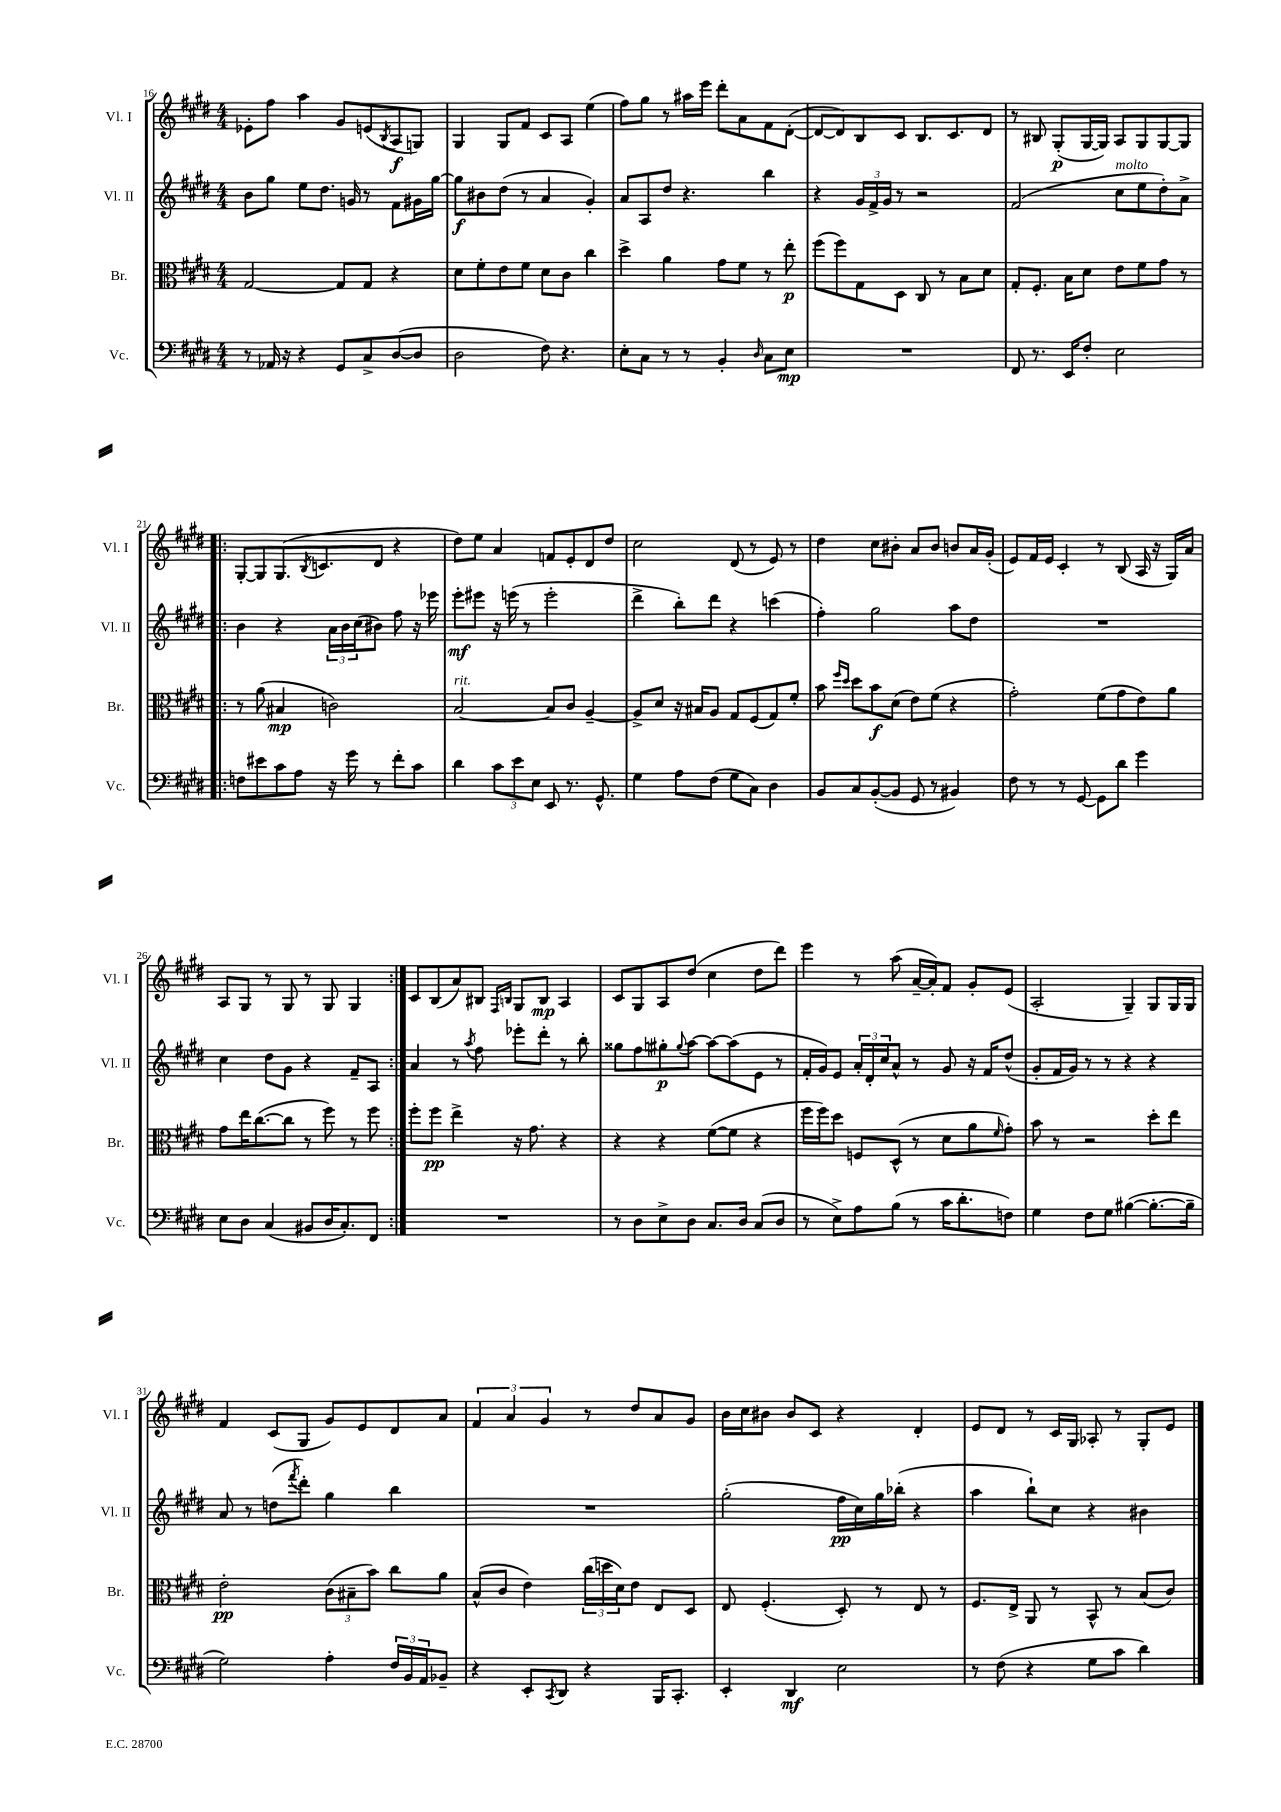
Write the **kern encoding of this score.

**kern	**dynam	**kern	**dynam	**kern	**dynam	**kern	**dynam
*part4	*part4	*part3	*part3	*part2	*part2	*part1	*part1
*staff4	*staff4	*staff3	*staff3	*staff2	*staff2	*staff1	*staff1
*I"Vc.	*	*I"Br.	*	*I"Vl. II	*	*I"Vl. I	*
*I'Vc.	*	*I'Br.	*	*I'Vl. II	*	*I'Vl. I	*
*clefF4	*	*clefC3	*	*clefG2	*	*clefG2	*
*k[f#c#g#d#]	*	*k[f#c#g#d#]	*	*k[f#c#g#d#]	*	*k[f#c#g#d#]	*
*M4/4	*	*M4/4	*	*M4/4	*	*M4/4	*
=16	=16	=16	=16	=16	=16	=16	=16
8r	.	[2G#/	.	8b\L	.	8e-X'\L	.
16AA-X/	.	.	.	8gg#\J	.	8ff#\J	.
16r	.	.	.	.	.	.	.
4r	.	.	.	8ee\L	.	4aa\	.
.	.	.	.	8.dd#\J	.	.	.
8GG#/L	.	8G#/L]	.	.	.	8g#/L	.
.	.	.	.	16gn/	.	.	.
8C#^/	.	8G#/J	.	8r	.	(8en/	.
.	.	.	.	.	.	8qB/	.
([8D#/	.	4r	.	8f#\L	.	8A/	f
8D#/J]	.	.	.	16g#X\L	.	8Gn/J)	.
.	.	.	.	[16gg#\JJ	.	.	.
=17	=17	=17	=17	=17	=17	=17	=17
2D#\	.	8d#\L	.	8gg#\L]	f	4G#/	.
.	.	8f#'\	.	8b#X\	.	.	.
.	.	8e\	.	(8dd#\J	.	8G#/L	.
.	.	8f#\J	.	8r	.	8f#/J	.
8F#\)	.	8d#\L	.	4a/	.	8c#/L	.
4.r	.	8c#\J	.	.	.	8A/J	.
.	.	4cc#\	.	4g#'/)	.	(4ee\	.
=18	=18	=18	=18	=18	=18	=18	=18
8E'\L	.	4dd#^\	.	8a/L	.	8ff#\L)	.
8C#\J	.	.	.	8A/	.	8gg#\J	.
8r	.	4a\	.	8dd#/J	.	8r	.
8r	.	.	.	4.r	.	16aa#X\LL	.
.	.	.	.	.	.	16eee\JJ	.
4BB'/	.	8g#\L	.	.	.	8ddd#'\L	.
.	.	8f#\J	.	.	.	8a\	.
16qqD#/	.	.	.	.	.	.	.
8C#\L	.	8r	.	4bb\	.	8f#\	.
8E\J	mp	8ee'\	p	.	.	([8d#'\J	.
=19	=19	=19	=19	=19	=19	=19	=19
1r	.	(8ff#\L	.	4r	.	8d#/L_	.
.	.	8ff#\)	.	.	.	8d#/])	.
.	.	8G#\	.	24g#/LL	.	8B/	.
.	.	.	.	24f#^/	.	.	.
.	.	.	.	24g#/JJ	.	.	.
.	.	8D#\J	.	8r	.	8c#/J	.
.	.	8C#/	.	2r	.	8.B/L	.
.	.	8r	.	.	.	.	.
.	.	.	.	.	.	8.c#/	.
.	.	8B\L	.	.	.	.	.
.	.	8d#\J	.	.	.	8d#/J	.
=20	=20	=20	=20	=20	=20	=20	=20
8FF#/	.	8G#'/L	.	(2f#/	.	8r	.
8.r	.	8.F#'/J	.	.	.	8B#X/	.
.	.	.	.	.	.	(8G#'/L	p
16EE/KL	.	16B\KL	.	.	.	.	.
8F#'/J	.	8d#\J	.	.	.	[16G#/L	.
.	.	.	.	.	.	16G#/JJ])	.
!	!	!	!	!LO:TX:a:i:t=molto	!	!	!
2E\	.	8e\L	.	8cc#\L	.	8A/L	.
.	.	8f#\	.	8ee\	.	8G#/	.
.	.	8g#\J	.	8dd#'\)	.	[8G#/	.
.	.	8r	.	8a^\J	.	8G#/J]	.
!!LO:LB:g=z
=21!|:	=21!|:	=21!|:	=21!|:	=21!|:	=21!|:	=21!|:	=21!|:
8Fn\L	.	8r	.	4b\	.	[8G#'/L	.
8e#X\	.	(8a\	.	.	.	8G#/]	.
8c#\	.	4B#X/	mp	4r	.	(8.G#/	.
8A\J	.	.	.	.	.	.	.
.	.	.	.	.	.	8qB/	.
.	.	.	.	.	.	8.cn/	.
16r	.	2cn\)	.	24a\LL	.	.	.
.	.	.	.	24b\	.	.	.
16g#\	.	.	.	.	.	.	.
.	.	.	.	(24cc#\J	.	.	.
8r	.	.	.	8b#X\J)	.	8d#/J	.
8f#'\L	.	.	.	8ff#\	.	4r	.
8c#\J	.	.	.	16r	.	.	.
.	.	.	.	16eee-X\	.	.	.
=22	=22	=22	=22	=22	=22	=22	=22
!	!	!LO:TX:a:i:t=rit.	!	!	!	!	!
4d#\	.	[2B/	.	8eee'\L	mf	8dd#\L)	.
.	.	.	.	8eee#X\J	.	8ee\J	.
12c#\L	.	.	.	16r	.	4a/	.
.	.	.	.	(16eeen\	.	.	.
12e\	.	.	.	.	.	.	.
.	.	.	.	8r	.	.	.
12E\J	.	.	.	.	.	.	.
8EE/	.	8B/L]	.	2eee'\	.	8fn/L	.
8.r	.	8c#/J	.	.	.	8e'/	.
.	.	[4A~/	.	.	.	8d#/	.
8.GG#^^/	.	.	.	.	.	.	.
.	.	.	.	.	.	8dd#/J	.
=23	=23	=23	=23	=23	=23	=23	=23
4G#\	.	8A^/L]	.	4ddd#^\	.	2cc#\	.
.	.	8d#/J	.	.	.	.	.
8A\L	.	16r	.	8bb'\L)	.	.	.
.	.	16B#X/KL	.	.	.	.	.
(8F#\J	.	8A/J	.	8ddd#\J	.	.	.
8G#\L	.	8G#/L	.	4r	.	(8d#/	.
8C#\J)	.	(8F#/	.	.	.	8r	.
4D#\	.	8G#/)	.	(4cccn\	.	8e/)	.
.	.	8f#'/J	.	.	.	8r	.
=24	=24	=24	=24	=24	=24	=24	=24
8BB/L	.	8b\	.	4ff#'\)	.	4dd#\	.
.	.	16qqff#/LL	.	.	.	.	.
.	.	16qqdd#/JJ	.	.	.	.	.
8C#/	.	8dd#\L	.	.	.	.	.
([8BB'/	.	8b\	f	2gg#\	.	8cc#\L	.
8BB/J]	.	(8d#\J	.	.	.	8b#X'\J	.
8GG#/	.	8e\L)	.	.	.	8a/L	.
8r	.	(8f#\J	.	.	.	8b#/J	.
4BB#X/)	.	4r	.	8aa\L	.	8bn/L	.
.	.	.	.	8dd#\J	.	16a/L	.
.	.	.	.	.	.	(16g#'/JJ	.
=25	=25	=25	=25	=25	=25	=25	=25
8F#\	.	2g#'\)	.	1r	.	8e/L)	.
8r	.	.	.	.	.	16f#/L	.
.	.	.	.	.	.	16e/JJ	.
8r	.	.	.	.	.	4c#'/	.
[8GG#/	.	.	.	.	.	.	.
8GG#\L]	.	(8f#\L	.	.	.	8r	.
8d#\J	.	8g#\	.	.	.	(8B/	.
4g#\	.	8e\)	.	.	.	16A/	.
.	.	.	.	.	.	16r	.
.	.	8a\J	.	.	.	16G#/LL)	.
.	.	.	.	.	.	16a/JJ	.
!!LO:LB:g=z
=26	=26	=26	=26	=26	=26	=26	=26
8E\L	.	8g#\L	.	4cc#\	.	8A/L	.
8D#\J	.	16ee\K	.	.	.	8G#/J	.
.	.	([8.cc#\	.	.	.	.	.
(4C#/	.	.	.	8dd#\L	.	8r	.
.	.	8cc#\J]	.	8g#\J	.	8G#/	.
8BB#X/L	.	8r	.	4r	.	8r	.
16D#/K	.	8ff#\)	.	.	.	8G#/	.
8.C#'/)	.	.	.	.	.	.	.
.	.	8r	.	8f#~/L	.	4G#/	.
8FF#/J	.	8ff#\	.	8A/J	.	.	.
=27:|!	=27:|!	=27:|!	=27:|!	=27:|!	=27:|!	=27:|!	=27:|!
1r	.	8ff#'\L	.	4a/	.	8c#/L	.
.	.	8ff#\J	pp	.	.	(8B/	.
.	.	4ee^\	.	8r	.	8a/)	.
.	.	.	.	8qaa/	.	.	.
.	.	.	.	8ff#\	.	8B#X/J	.
.	.	.	.	.	.	16qqF#/LL	.
.	.	.	.	.	.	16qqBn/JJ	.
.	.	16r	.	8eee-X'\L	.	8G#/L	.
.	.	8.g#\	.	.	.	.	.
.	.	.	.	8ddd#'\J	.	8B/J	mp
.	.	4r	.	8r	.	4A/	.
.	.	.	.	8bb'\	.	.	.
=28	=28	=28	=28	=28	=28	=28	=28
8r	.	4r	.	8gg##X\L	.	8c#/L	.
8D#\L	.	.	.	8ff#\	.	8G#/	.
8E^\	.	4r	.	8gg#X'\	p	8A/	.
.	.	.	.	8qqgg#/	.	.	.
8D#\J	.	.	.	[8aa\J	.	(8dd#/J	.
8.C#/L	.	([8f#\L	.	8aa\L_	.	4cc#\	.
.	.	8f#\J]	.	(8aa\]	.	.	.
16D#/Jk	.	.	.	.	.	.	.
(8C#/L	.	4r	.	8e\J	.	8dd#\L	.
8D#/J	.	.	.	8r	.	8ddd#\J)	.
=29	=29	=29	=29	=29	=29	=29	=29
8r	.	16ff#\LL	.	16f#'/LL	.	4eee\	.
.	.	16ff#\J)	.	16g#/J)	.	.	.
8E^\L)	.	8dd#\J	.	8e/J	.	.	.
8A\	.	8Fn/L	.	24a'/LL	.	8r	.
.	.	.	.	24d#'/	.	.	.
.	.	.	.	24cc#/J	.	.	.
(8B\J	.	(8D#^^/J	.	8a^^/J	.	(8aa\	.
8r	.	8r	.	8r	.	[16a~/LL	.
.	.	.	.	.	.	16a'/J])	.
16c#\KL	.	8d#\L	.	8g#/	.	8f#/J	.
8.d#'\	.	.	.	.	.	.	.
.	.	8a\	.	16r	.	8g#'/L	.
.	.	.	.	16f#/KL	.	.	.
.	.	16qqf#/	.	.	.	.	.
8Fn\J)	.	8g#'\J)	.	(8dd#^^/J	.	(8e/J	.
=30	=30	=30	=30	=30	=30	=30	=30
4G#\	.	8b\	.	8g#'/L	.	2A'/	.
.	.	8r	.	16f#/L	.	.	.
.	.	.	.	16g#/JJ)	.	.	.
8F#\L	.	2r	.	8r	.	.	.
8G#\J	.	.	.	8r	.	.	.
([4B#X\	.	.	.	4r	.	4G#~/)	.
8.B#'\L_	.	8dd#'\L	.	4r	.	8G#/L	.
.	.	8ee\J	.	.	.	16G#/L	.
16B#~\Jk]	.	.	.	.	.	16G#/JJ	.
!!LO:LB:g=z
=31	=31	=31	=31	=31	=31	=31	=31
2G#\)	.	2e'\	pp	8a/	.	4f#/	.
.	.	.	.	8r	.	.	.
.	.	.	.	(8ddn\L	.	(8c#/L	.
.	.	.	.	8qfff#/	.	.	.
.	.	.	.	8ddd#'\J)	.	8G#/J	.
4A'\	.	(12c#\L	.	4gg#\	.	8g#/L)	.
.	.	12B#X~\	.	.	.	.	.
.	.	.	.	.	.	8e/	.
.	.	12b\J)	.	.	.	.	.
24F#/LL	.	8cc#\L	.	4bb\	.	8d#/	.
24BB/	.	.	.	.	.	.	.
24AA/J	.	.	.	.	.	.	.
8BB-X~/J	.	8a\J	.	.	.	8a/J	.
=32	=32	=32	=32	=32	=32	=32	=32
4r	.	(8B^^/L	.	1r	.	6f#/	.
.	.	8c#/J	.	.	.	.	.
.	.	.	.	.	.	6a/	.
8EE'/L	.	4e\)	.	.	.	.	.
.	.	.	.	.	.	6g#/	.
8qCC#/	.	.	.	.	.	.	.
8DD#/J	.	.	.	.	.	.	.
4r	.	(24cc#\LL	.	.	.	8r	.
.	.	24ddn\	.	.	.	.	.
.	.	24d#\J)	.	.	.	.	.
.	.	8e\J	.	.	.	8dd#/L	.
16BBB/KL	.	8E/L	.	.	.	8a/	.
8.CC#'/J	.	.	.	.	.	.	.
.	.	8D#/J	.	.	.	8g#/J	.
=33	=33	=33	=33	=33	=33	=33	=33
4EE'/	.	8E/	.	(2gg#'\	.	16b\LL	.
.	.	.	.	.	.	16cc#\J	.
.	.	(4.F#'/	.	.	.	8b#X\J	.
4DD#/	mf	.	.	.	.	8b#/L	.
.	.	.	.	.	.	8c#/J	.
2E\	.	8D#'/)	.	16ff#\LL	pp	4r	.
.	.	.	.	16cc#\)	.	.	.
.	.	8r	.	16gg#\	.	.	.
.	.	.	.	(16bb-X'\JJ	.	.	.
.	.	8E/	.	4r	.	4d#'/	.
.	.	8r	.	.	.	.	.
=34	=34	=34	=34	=34	=34	=34	=34
8r	.	8.F#/L	.	4aa\	.	8e/L	.
(8F#\	.	.	.	.	.	8d#/J	.
.	.	16E^/Jk	.	.	.	.	.
4r	.	8AA/	.	8bb`\L)	.	8r	.
.	.	8r	.	8cc#\J	.	16c#/LL	.
.	.	.	.	.	.	16G#/JJ	.
8G#\L	.	8BB^^/	.	4r	.	8A-X'/	.
8c#\J	.	8r	.	.	.	8r	.
4d#\)	.	(8B/L	.	4b#X\	.	8G#'/L	.
.	.	8c#/J)	.	.	.	8e/J	.
==	==	==	==	==	==	==	==
*-	*-	*-	*-	*-	*-	*-	*-
